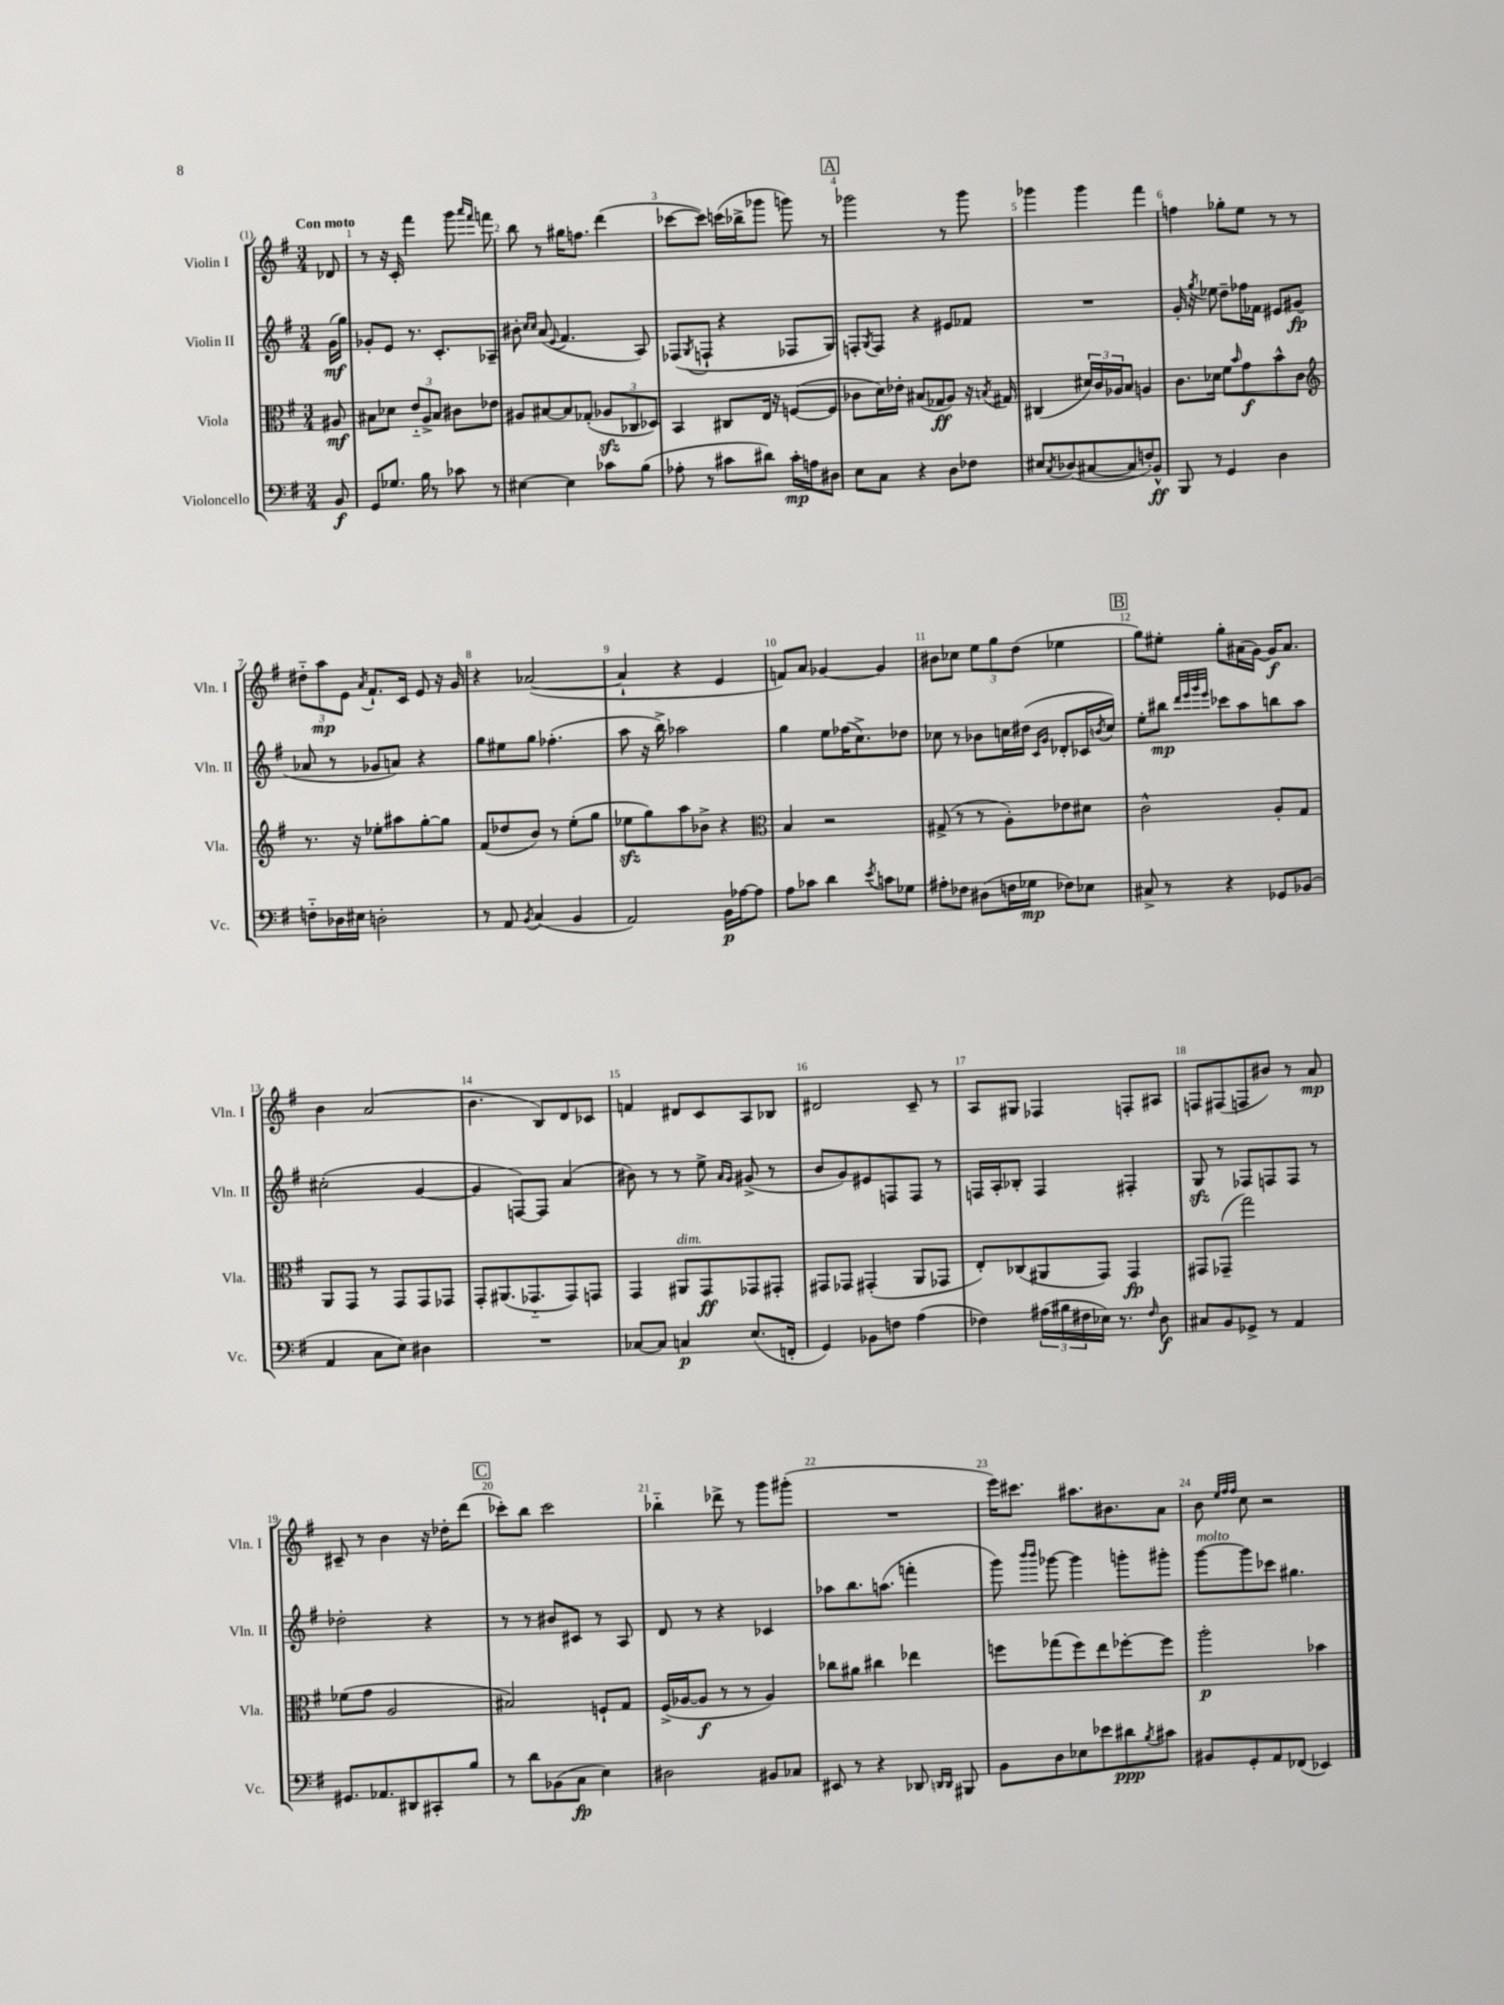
<<
\new StaffGroup <<
\new Staff = "s0" \with { instrumentName = "Violin I" shortInstrumentName = "Vln. I" } {
    \clef treble \key g \major \numericTimeSignature \time 3/4 \partial 8 \tempo "Con moto"
    des'8 |
    r8 r16 c'16-. fis'''4 g'''8 \grace { a'''16 fis'''16 } f'''8 |
    b''8 r8 gis''16 f''8. d'''4( |
    ces'''8~ ces'''8) c'''16( bes''16-> ges'''8 g'''8) r8 |
    \mark \markup { \box "A" } ges'''2 r8 ges'''8 |
    ges'''4 ges'''4 fis'''4 |
    f''4 ges''8-. e''8 r8 r8 |
    \tuplet 3/2 { dis''8-_ a''8\mp e'8 } \acciaccatura { a'8 } fis'8.-! c'16 e'8 r16 g'16 |
    r4 aes'2~( |
    aes'4-! r4 e'4 |
    f'8) a'8 ges'4~ ges'4 |
    bis'8 ces''8 \tuplet 3/2 { e''8 g''8 d''8( } ees''4 |
    \mark \markup { \box "B" } g''8) eis''8-. g''8-. ais'16( g'16~) g'16\f ais'8. |
    b'4 a'2( |
    b'4. b8) d'8 ces'8 |
    f'4 dis'8 c'8 a8 bes8 |
    dis'2 c'8-- r8 |
    a8 gis8 fes4 f8-. ais8 |
    f8 fis8( f8 bis'8) r8 a'8\mp |
    cis'8-- r8 b'4 r16 des''16-. d'''8( |
    \mark \markup { \box "C" } ces'''8-.) b''8 ces'''2 |
    bes''4-_ des'''8-> r8 g'''8 gis'''8-.( |
    R2. |
    e'''16) cis'''8. ais''8. bis'8. a'8 |
    b'8 \grace { e''32 fis''32 fis''32 } c''8 r2 \bar "|." |
}
\new Staff = "s1" \with { instrumentName = "Violin II" shortInstrumentName = "Vln. II" } {
    \clef treble \key g \major \numericTimeSignature \time 3/4 \partial 8
    g'16\mf( g''16) |
    ges'8-. e'8 r8. c'8.-. aes8-- |
    bis'8-. \grace { c''16 c''16 } a'8( \appoggiatura { e'8 } fis'4. a8) |
    fes8( \acciaccatura { g8 } f8-! r4 fes8 g8) |
    \mark \markup { \box "A" } f8-. \acciaccatura { g8 } f8 r4 eis'8 fes'8 |
    R2. |
    g'16-. r16 \acciaccatura { g''8 } ees''8 d''8-- fes''16 fes'16 eis'8 gis'8\fp( |
    aes'8 r8 ges'8 a'8) r4 |
    g''8 eis''8 g''8 fes''4.-.( |
    a''8 r16 b''16->) aes''2 |
    g''4 e''8 fes''16( c''8.->) des''8 |
    ces''8 r8 bes'8 c''16 dis''16( \grace { c'16 g'16 } des'8-. ces'16 \acciaccatura { b'8 } c''16) |
    \mark \markup { \box "B" } e''8-. bis''8\mp \grace { d'''32 e'''32 g'''32 e'''32 } ces'''8 a''8 b''8 a''8 |
    cis''2-.( g'4~ |
    g'4 f8~) f8 a'4( |
    bis'8) r8 r8 e''8-> \grace { a'16 g'16 } gis'8->( r8 |
    b'8 g'8) eis'8 f8 f8 r8 |
    f16 a16-. bes8-. f4 fis4-. |
    g8\sfz r8 fes8 f8 f8 r8 |
    des''2-. r4 |
    \mark \markup { \box "C" } r8 r8 bis'8 cis'8 r8 a8 |
    d'8 r8 r4 ces'4 |
    aes''8 b''8. a''8.( f'''4-. |
    g'''8) \grace { b'''16 b'''16 } ges'''8~ ges'''4 g'''8-. gis'''8-. |
    g'''8~^\markup { \italic "molto" } g'''8 ces'''8 gis''4. \bar "|." |
}
\new Staff = "s2" \with { instrumentName = "Viola" shortInstrumentName = "Vla." } {
    \clef alto \key g \major \numericTimeSignature \time 3/4 \partial 8
    ais8\mf |
    bis8 des'8 \tuplet 3/2 { e'8-_ a8-> bis8 } cis'8 ees'8 |
    ais8 bis8~ bis8 ges8-.( \tuplet 3/2 { aes8\sfz ces8 des8) } |
    b,4 cis8 e16 r16 f8~( f8 |
    \mark \markup { \box "A" } ces'8 d'16) ees'16-. bis8( ges8\ff a8) r16 \acciaccatura { b8 } gis16 |
    cis4( \tuplet 3/2 { dis'16) c'16 aes16 } b8 a4 |
    c'8. des'16 fis'8 \grace { b'16 } g'8\f b'8-^ c'8 |
    \clef treble r8. r16 ees''8-. ais''8 g''8~-. g''8 |
    fis'8( des''8 b'8) r8 e''8-.( g''8 |
    ees''8\sfz g''8) a''8 bes'8-> r4 |
    \clef alto b4 r2 |
    gis8->( r8 r8 a8-.) ees'8 dis'8 |
    \mark \markup { \box "B" } c'2-^ a8-. g8 |
    a,8 g,8 r8 g,8 g,8 ges,8 |
    g,8-. ais,8.( ges,8.-_ ges,8) g,8 |
    g,4 ais,8^\markup { \italic "dim." } g,8\ff ges,8 gis,8-. |
    gis,8 ges,8 gis,4-.( a,8 ges,8 |
    e8-.) ces8( ais,8 g,8) g,4\fp |
    gis,8 ges,8--( g''2) |
    fes'8( g'8 a2 |
    \mark \markup { \box "C" } bis2) f8-! g8 |
    fis16->( aes16~ aes8\f r8 r8 aes4) |
    ces''8 ais'8 cis''4 ees''4 |
    f''8 ges''8( f''8) e''8 fes''8~-. fes''8 |
    a''2-.\p bes'4 \bar "|." |
}
\new Staff = "s3" \with { instrumentName = "Violoncello" shortInstrumentName = "Vc." } {
    \clef bass \key g \major \numericTimeSignature \time 3/4 \partial 8
    b,8\f |
    g,8 ges8. b16 r8 ces'8 r8 |
    eis4~ eis4 ces'8 b8( |
    aes8-. r8 cis'8 dis'8) cis'16-.\mp a16 dis8 |
    \mark \markup { \box "A" } e8 c8 r4 d8 fes8 |
    eis8 \acciaccatura { c8 } des8( cis8~ cis8 f8-.) b,8-^\ff |
    b,,8 r8 g,4 d4 |
    f8-_ des16 eis16 d2-. |
    r8 a,8 \acciaccatura { b,8 } c4( b,4 |
    a,2) b,16\p aes16~ aes8 |
    a8 ces'8 d'4 \acciaccatura { e'8 } c'8 ges8 |
    ais8-. fes8 dis8( f16 ges16\mp fes8) ees8 |
    \mark \markup { \box "B" } cis8-> r8 r4 ges,8 bes,8( |
    a,4 c8 e8) dis4 |
    R2. |
    ces8~ ces8 c4\p e8.( f,16-. |
    g,4) bes,8 f8 a4( |
    fes4) \tuplet 3/2 { ais16( bis16 fis16 } ees16) r8. \grace { fis16 } d8\f |
    cis8 b,8 ges,8-> r8 a,4 |
    gis,8. aes,8. dis,8 cis,8-. b8 |
    \mark \markup { \box "C" } r8 d'8 bes,8( c8\fp e4) |
    dis2 bis,8 ces8 |
    eis,8 r8 r4 des,8 \grace { d,16 d,16 } bis,,8 |
    b,8 d8 ees8 ees'8 dis'8\ppp \acciaccatura { b8 } cis'8 |
    bis,8 g,8-. a,8 fes,8( ees,4) \bar "|." |
}
>>
>>
\layout { \context { \Score \override BarNumber.break-visibility = ##(#f #t #t) barNumberVisibility = #all-bar-numbers-visible } }
